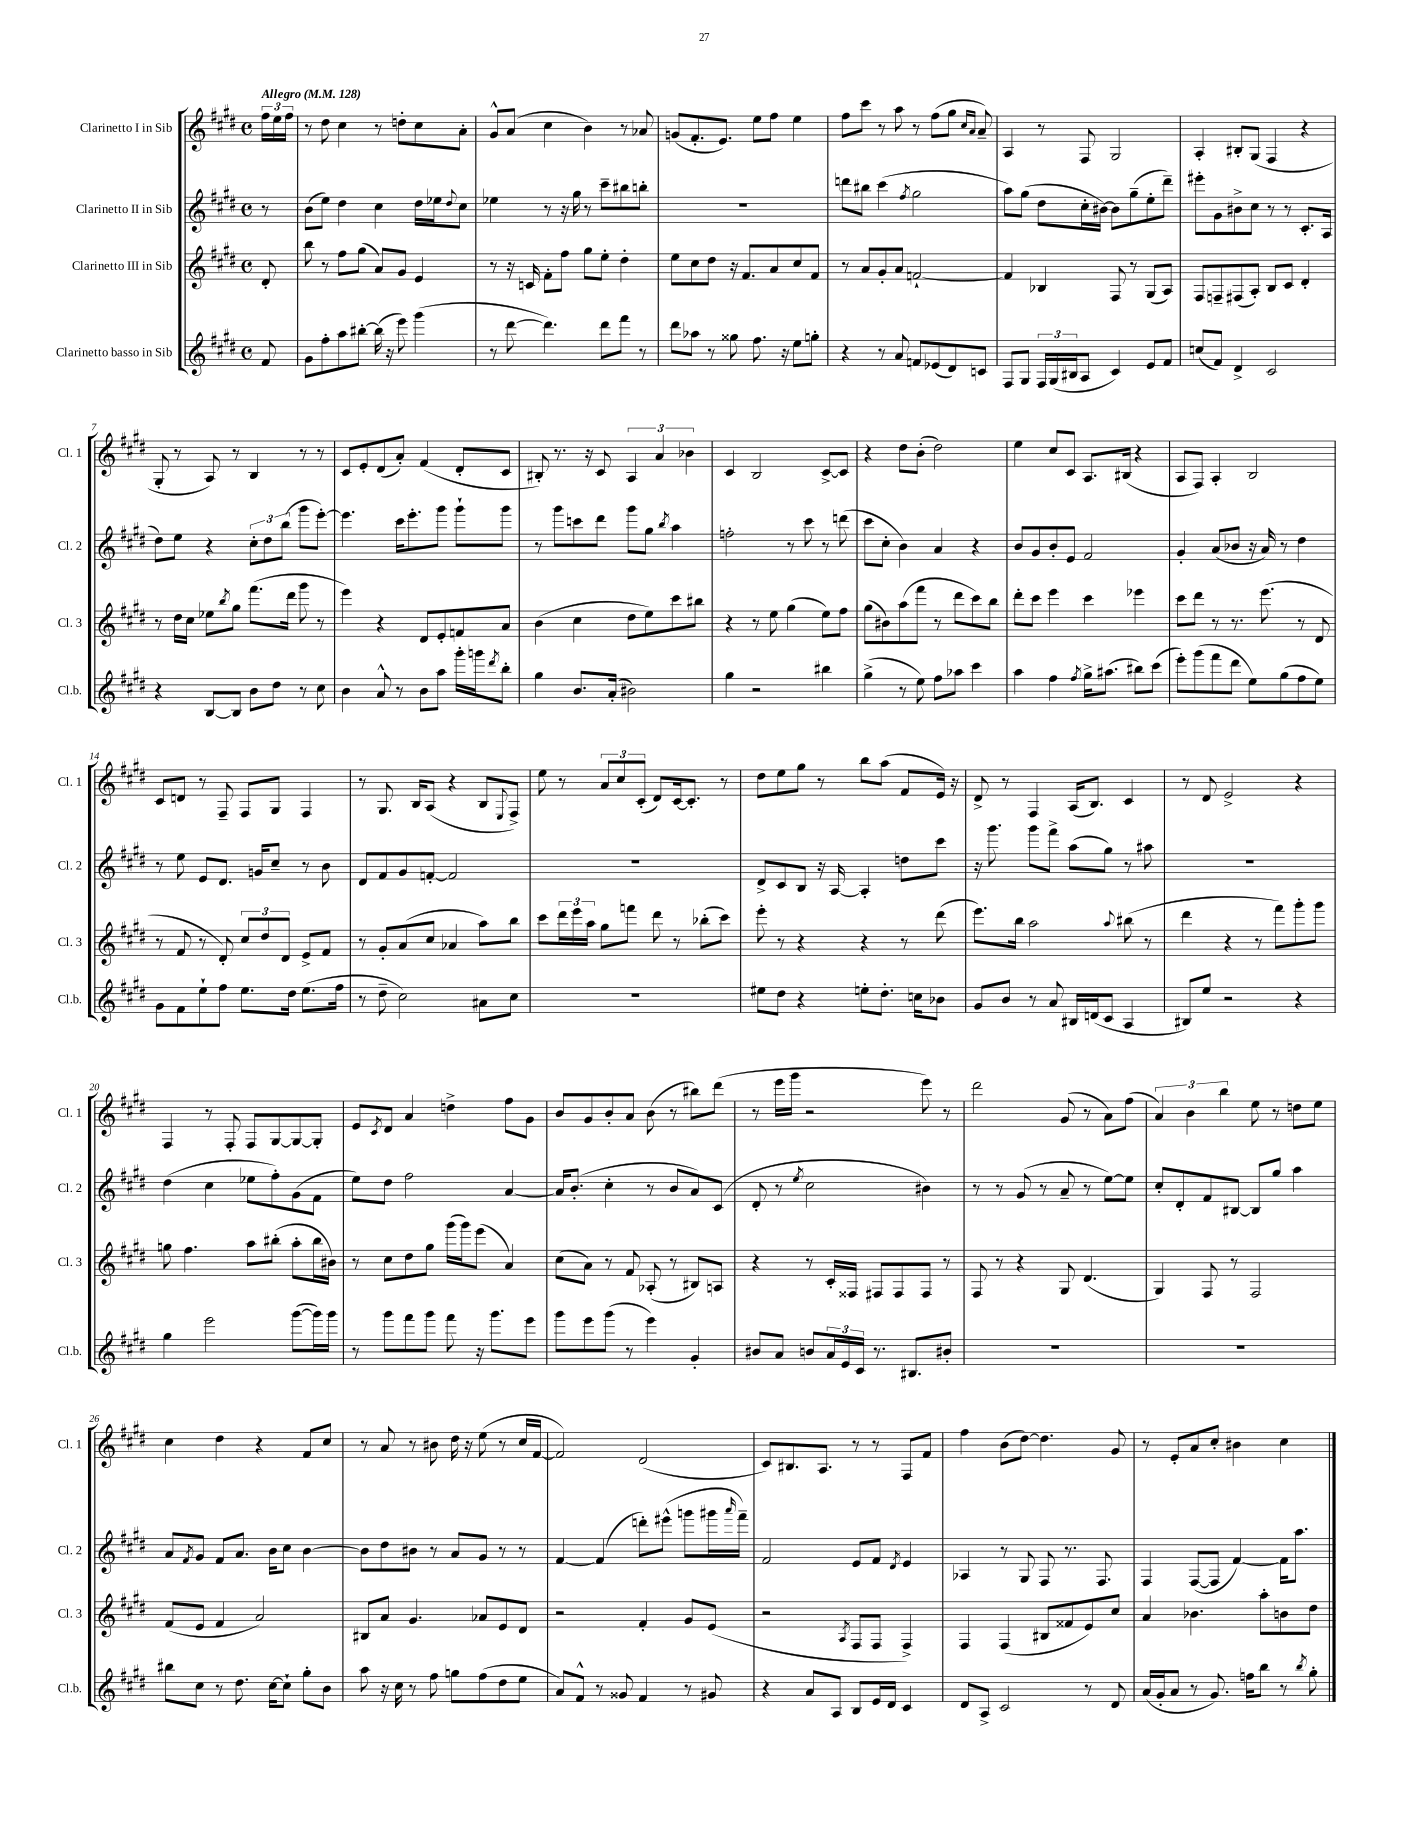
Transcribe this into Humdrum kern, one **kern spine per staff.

**kern	**kern	**kern	**kern
*part4	*part3	*part2	*part1
*staff4	*staff3	*staff2	*staff1
*I"Clarinetto basso in Sib	*I"Clarinetto III in Sib	*I"Clarinetto II in Sib	*I"Clarinetto I in Sib
*I'Cl.b.	*I'Cl. 3	*I'Cl. 2	*I'Cl. 1
*clefG2	*clefG2	*clefG2	*clefG2
*k[f#c#g#d#]	*k[f#c#g#d#]	*k[f#c#g#d#]	*k[f#c#g#d#]
*M4/4	*M4/4	*M4/4	*M4/4
*met(c)	*met(c)	*met(c)	*met(c)
*MM128	*MM128	*MM128	*MM128
=	=	=	=
!	!	!	!LO:TX:a:B:t=Allegro
8f#/	8d#'/	8r	24ff#\LL
.	.	.	24ee\
.	.	.	24ff#\JJ
=1	=1	=1	=1
8g#\L	8bb\	(8b\L	8r
8ff#'\	8r	8ee\J)	8dd#\
8aa\	8ff#\L	4dd#\	4cc#\
[8bb#X'\J	(8gg#\J	.	.
(16bb#\]	8a/L)	4cc#\	8r
16r	.	.	.
8eee\)	8g#/J	.	8ddn'\L
(4ggg#\	4e/	16dd#\LL	8cc#\
.	.	16ee-X\J	.
.	.	8qqdd#/	.
.	.	8cc#\J	8a'\J
=2	=2	=2	=2
8r	8r	4ee-X\	8g#^^/L
[8ddd#\	16r	.	(8a/J
.	16cn/	.	.
4.ddd#\])	8f#'\L	8r	4cc#\
.	8ff#\J	16r	.
.	.	16gg#\	.
.	8gg#\L	8r	4b\)
8ddd#\L	8ee'\J	8ccc#~\L	.
8fff#\J	4dd#'\	8bb#X\	8r
8r	.	8bbn'\J	8a-X/
=3	=3	=3	=3
8ddd#\L	8ee\L	1r	(8gn/L
8aa-X\J	8cc#\	.	8.f#'/
8r	8dd#\J	.	.
.	.	.	8.e/J)
8gg##X\	16r	.	.
.	8.f#/L	.	.
8.ff#\	.	.	8ee\L
.	8a/	.	8ff#\J
16r	.	.	.
8ee\L	8cc#/	.	4ee\
8ggn'\J	8f#/J	.	.
=4	=4	=4	=4
4r	8r	8dddn\L	8ff#\L
.	8a/L	8bb#X\J	8ccc#\J
8r	8g#'/	(4ccc#\	8r
8a/	8a/J	.	8aa\
.	.	8qff#/	.
8fn/L	[2fn`/	2gg#\	8r
(8e-X/	.	.	(8ff#\L
8d#/)	.	.	8gg#\J
.	.	.	16qqcc#/LL
.	.	.	16qqa/JJ
8cn/J	.	.	8a~/)
=5	=5	=5	=5
8F#/L	4f/]	8aa\L)	4A/
8G#/J	.	(8gg#\J	.
24F#/LL	4B-X/	8dd#\L	8r
(24G#/	.	.	.
24B#X/J	.	.	.
8A/J	.	16cc#'\L	8F#/
.	.	[16b#X\JJ)	.
4c#/)	8F#/	8b#\L]	2G#/
.	8r	(8gg#~\	.
8e/L	(8G#/L	8ee'\	.
8f#/J	8A/J)	8ddd#~\J)	.
=6	=6	=6	=6
(8ccn/L	8F#/L	8eee#X'\L	4A'/
8f#/J)	8Fn~/	8g#\	.
4d#^/	(8F#X/	8b#X^\	8B#X'/L
.	8A'/J)	8cc#\J	(8G#/J
2c#/	8B/L	8r	4F#/
.	8c#/J	8r	.
.	4d#'/	8.c#'/L	4r
.	.	(16A/Jk	.
!!LO:LB:g=z
=7	=7	=7	=7
4r	8r	8dd#\L)	8G#'/
.	16dd#\LL	8ee\J	8r
.	16cc#\JJ	.	.
[8B/L	8ee-X\L	4r	8A/)
.	8qbb/	.	.
8B/J]	8gg#\J	.	8r
8b\L	(8.fff#\L	12cc#'\L	4B/
.	.	12dd#\	.
8dd#\J	.	.	.
.	.	(12bb\J	.
.	16ddd#\Jk	.	.
8r	8ggg#\	8ggg#\L	8r
8cc#\	8r	[8eee'\J)	8r
=8	=8	=8	=8
4b\	4eee\)	4.eee\]	8c#/L
.	.	.	8e'/
8a^^/	4r	.	(8d#/
8r	.	16ccc#\KL	8a'/J)
.	.	8.eee'\	.
8b\L	8d#/L	.	(4f#/
8aa\J	8e'/	8ggg#\J	.
16ggg#'\LL	8fn/	8ggg#`\L	8d#'/L
16gggn\J	.	.	.
8qddd#/	.	.	.
8bb'\J	8a/J	8ggg#\J	8c#/J
=9	=9	=9	=9
4gg#\	(4b\	8r	8B#X'/)
.	.	8ggg#\L	8.r
8.b/L	4cc#\	8cccn\	.
.	.	.	16r
.	.	8ddd#\J	8c#/
(16a'/Jk	.	.	.
2b#X\)	8dd#\L	8ggg#\L	6A/
.	8ee\)	8gg#\J	.
.	.	.	6a/
.	.	8qbb/	.
.	8ccc#\	4aa\	.
.	.	.	6b-X\
.	8bb#X\J	.	.
=10	=10	=10	=10
4gg#\	4r	2ffn'\	4c#/
2r	8r	.	2B/
.	8ee\	.	.
.	(4gg#\	8r	.
.	.	8ccc#\	.
4bb#X\	8ee\L)	8r	[8c#^/L
.	8ff#\J	(8dddn\	8c#/J]
=11	=11	=11	=11
(4gg#^\	(8gg#\L	8ccc#\L	4r
.	8b#X\)	8cc#'\J	.
8r	(8aa\	4b\)	8dd#\L
8ee\)	8fff#\J	.	(8b'\J
8ff#\L	8r	4a/	2dd#\)
8aa-X\J	8ddd#\L	.	.
4ccc#\	8ccc#\)	4r	.
.	8bb\J	.	.
=12	=12	=12	=12
4aa\	8ddd#'\L	8b/L	4ee\
.	8ccc#\J	8g#/	.
4ff#\	4eee\	8b'/	8cc#/L
.	.	8e/J	8c#/J
8qff#/	.	.	.
16gg#^\KL	4ccc#\	2f#/	8.A/L
(8.aa#X\J	.	.	.
.	.	.	(16B#X/Jk
8bb#X\L)	4eee-X\	.	4r
(8ccc#\J	.	.	.
=13	=13	=13	=13
8eee'\L)	8ccc#\L	4g#'/	8A/L
(8ggg#\	8ddd#\J	.	8F#/J)
8fff#\	8r	(8a/L	4A'/
8ddd#\J	8.r	8b-X/J	.
8ee\L)	.	16r	2B/
.	(8.eee\	16a/)	.
(8gg#\	.	8r	.
8ff#\	8r	4dd#\	.
8ee\J)	8d#/	.	.
!!LO:LB:g=z
=14	=14	=14	=14
8g#\L	8r	8r	8c#/L
8f#\	8f#/	8ee\	8dn/J
8ee`\	8r	8e/L	8r
8ff#\J	8d#'/)	8.d#/J	8F#~/
8.ee\L	12cc#/L	.	8F#/L
.	.	16gn/KL	.
.	12dd#/	.	.
.	.	8cc#~/J	8G#/J
.	12d#/J	.	.
16dd#\Jk	.	.	.
(8.ee\L	8e^/L	8r	4F#/
.	8f#/J	8b\	.
16ff#\Jk	.	.	.
=15	=15	=15	=15
8r	8r	8d#/L	8r
8dd#~\	8g#'/L	8f#/	8.G#/
2cc#\)	(8a/	8g#/	.
.	.	.	16B/KL
.	8cc#/J	[8fn'/J	(8A/J
.	4a-X/	2f/]	4r
8a#X\L	8aa\L)	.	8B/L
.	.	.	8qqE/
8cc#\J	8bb\J	.	8F#^/J)
=16	=16	=16	=16
1r	8ccc#\L	1r	8ee\
.	24ddd#\L	.	8r
.	24eee\	.	.
.	24aa\JJ	.	.
.	8gg#\L	.	12a/L
.	.	.	12cc#/
.	8fffn\J	.	.
.	.	.	(12c#'/J
.	8ddd#\	.	8d#/L)
.	8r	.	[16c#/k
.	.	.	8.c#'/J]
.	(8bb-X'\L	.	.
.	8ccc#\J)	.	8r
=17	=17	=17	=17
8ee#X\L	8eee'\	8d#^/L	8dd#\L
8dd#\J	8r	8c#/	8ee\
4r	4r	8B/J	8gg#\J
.	.	16r	8r
.	.	[16A/	.
8een'\L	4r	4A'/]	8bb\L
8.dd#'\J	.	.	(8aa\J
.	8r	8ddn\L	8f#/L
16ccn\KL	.	.	.
8b-X\J	(8ddd#\	8ccc#\J	16e/Jk)
.	.	.	16r
=18	=18	=18	=18
8g#/L	8.eee\L)	16r	8d#^/
.	.	8.ggg#\	.
8b/J	.	.	8r
.	16bb\Jk	.	.
8r	2aa\	8ggg#\L	4F#/
8a/	.	8fff#^\J	.
16B#X/LL	.	(8aa\L	(16A/KL
(16dn/J	.	.	8.B/J)
8c#/J	.	8gg#\J)	.
.	8qqaa/	.	.
4A/	(8bb#X\	8r	4c#/
.	8r	8aa#X\	.
=19	=19	=19	=19
8B#X/L)	4ddd#\	1r	8r
8ee/J	.	.	8d#/
2r	4r	.	2e^/
.	8r	.	.
.	8fff#\L)	.	.
4r	8ggg#'\	.	4r
.	8ggg#\J	.	.
!!LO:LB:g=z
=20	=20	=20	=20
4gg#\	8ggn\	(4dd#\	4F#/
.	4.ff#\	.	.
2eee\	.	4cc#\	8r
.	.	.	8F#'/
.	8aa\L	8ee-X\L	8F#/L
.	(8bb#X'\J	8ff#'\)	[8G#/
([8ggg#\L	8aa'\L	(8g#\	8G#/_
16ggg#\L])	16bb#\L	8f#\J	8G#'/J]
16ggg#\JJ	16b#X\JJ)	.	.
=21	=21	=21	=21
8r	8r	8ee\L)	8e/L
.	.	.	8qc#/
8ggg#\L	8cc#\L	8dd#\J	8d#/J
8fff#\	8dd#\	2ff#\	4a/
8ggg#\J	8gg#\J	.	.
8fff#\	(16ggg#\LL	.	4ddn^\
.	16ggg#\J)	.	.
16r	(8eee\J	.	.
8.ggg#\L	.	.	.
.	4a/)	[4a/	8ff#\L
8eee\J	.	.	8g#\J
=22	=22	=22	=22
8ggg#\L	(8cc#\L	16a/KL]	8b/L
.	.	(8.b'/J	.
8eee\	8a\J)	.	8g#/
(8ggg#\J	8r	4cc#'\	8b'/
8r	8f#/	.	8a/J
4eee\)	(8A-X'/	8r	(8b\
.	8r	8b/L	8r
4g#'/	8B#X/L)	8a/)	8bb#X\L)
.	8An/J	(8c#/J	(8ddd#\J
=23	=23	=23	=23
8b#X/L	4r	8d#'/	8r
8a/J	.	8r	16eee\LL
.	.	.	16ggg#\JJ
.	.	8qee/	.
8bn/L	8r	2cc#\	2r
24a/L	16c#'/LL	.	.
24e/	.	.	.
.	16F##X/JJ	.	.
24c#/JJ	.	.	.
8.r	8F#X/L	.	.
.	8F#/	.	.
8.B#X/L	.	.	.
.	8F#/J	4b#X\)	8eee\)
8b#X'/J	8r	.	8r
=24	=24	=24	=24
1r	8F#/	8r	2ddd#\
.	8r	8r	.
.	4r	(8g#/	.
.	.	8r	.
.	8G#/	8a~/	(8g#/
.	(4.d#/	8r	8r
.	.	[8ee\L)	8a\L)
.	.	8ee\J]	(8ff#\J
=25	=25	=25	=25
1r	4G#/)	8cc#'/L	6a/)
.	.	8d#'/	.
.	.	.	6b\
.	8F#/	8f#/	.
.	.	.	6bb\
.	8r	[8B#X/J	.
.	2F#/	8B#/L]	8ee\
.	.	8gg#/J	8r
.	.	4aa\	8ddn\L
.	.	.	8ee\J
!!LO:LB:g=z
=26	=26	=26	=26
8bb#X\L	(8f#/L	8a/L	4cc#\
.	.	8qf#/	.
8cc#\J	8e/J	8g#/J	.
8r	4f#/	8f#/L	4dd#\
8.dd#\	.	8.a/J	.
.	2a/)	.	4r
[16cc#\KL	.	16b\KL	.
8cc#`\J]	.	8cc#\J	.
8gg#'\L	.	[4b\	8f#/L
8b\J	.	.	8cc#/J
=27	=27	=27	=27
8aa\	8B#X/L	8b\L]	8r
16r	8a/J	8dd#\	8a/
16cc#\	.	.	.
8r	4.g#/	8b#X\J	8r
8ff#\	.	8r	8b#X\
8ggn\L	.	8a/L	16dd#\
.	.	.	16r
(8ff#\	8a-X/L	8g#/J	(8ee\
8dd#\	8e/	8r	8r
8ee\J	8d#/J	8r	16cc#/LL
.	.	.	[16f#/JJ
=28	=28	=28	=28
8a/L)	2r	[4f#/	2f#/])
8f#^^/J	.	.	.
8r	.	(4f#/]	.
8g##X/	.	.	.
4f#/	4f#'/	8dddn'\L)	(2d#/
.	.	(8eee#X^^\J	.
8r	8g#/L	8gggn\L	.
8g#X/	(8e/J	16ggg#X\L	.
.	.	16qqaaa/	.
.	.	16fff#~\JJ)	.
=29	=29	=29	=29
4r	2r	2f#/	8c#/L)
.	.	.	8.B#X/
8a/L	.	.	.
.	.	.	8.A/J
8A/J	.	.	.
.	8qA/	.	.
8B/L	8F#/L	8e/L	8r
16e/L	8F#/J	8f#/J	8r
16d#/JJ	.	.	.
.	.	8qd#/	.
4c#/	4F#^/)	4e/	8F#/L
.	.	.	8f#/J
=30	=30	=30	=30
8d#/L	4F#/	4A-X/	4ff#\
8A^/J	.	.	.
2c#/	(4F#/	8r	(8b\L
.	.	8G#/	[8dd#\J)
.	8B#X/L	8F#/	4.dd#\]
.	8f##X/	8.r	.
8r	8e/)	.	.
.	.	8.F#/	.
8d#/	8cc#/J	.	8g#/
=31	=31	=31	=31
(16a/LL	4a/	4F#/	8r
16g#'/J	.	.	.
8a/J	.	.	8e'/L
8r	4.b-X\	([8F#/L	8a/
8.g#/)	.	8F#/J]	8cc#'/J
.	.	[4f#/)	4b#X\
16ffn\KL	.	.	.
8bb\J	8aa'\L	.	.
8r	8bn\	16f#\KL]	4cc#\
.	.	8.aa\J	.
8qbb/	.	.	.
8gg#'\	8dd#\J	.	.
==	==	==	==
*-	*-	*-	*-
